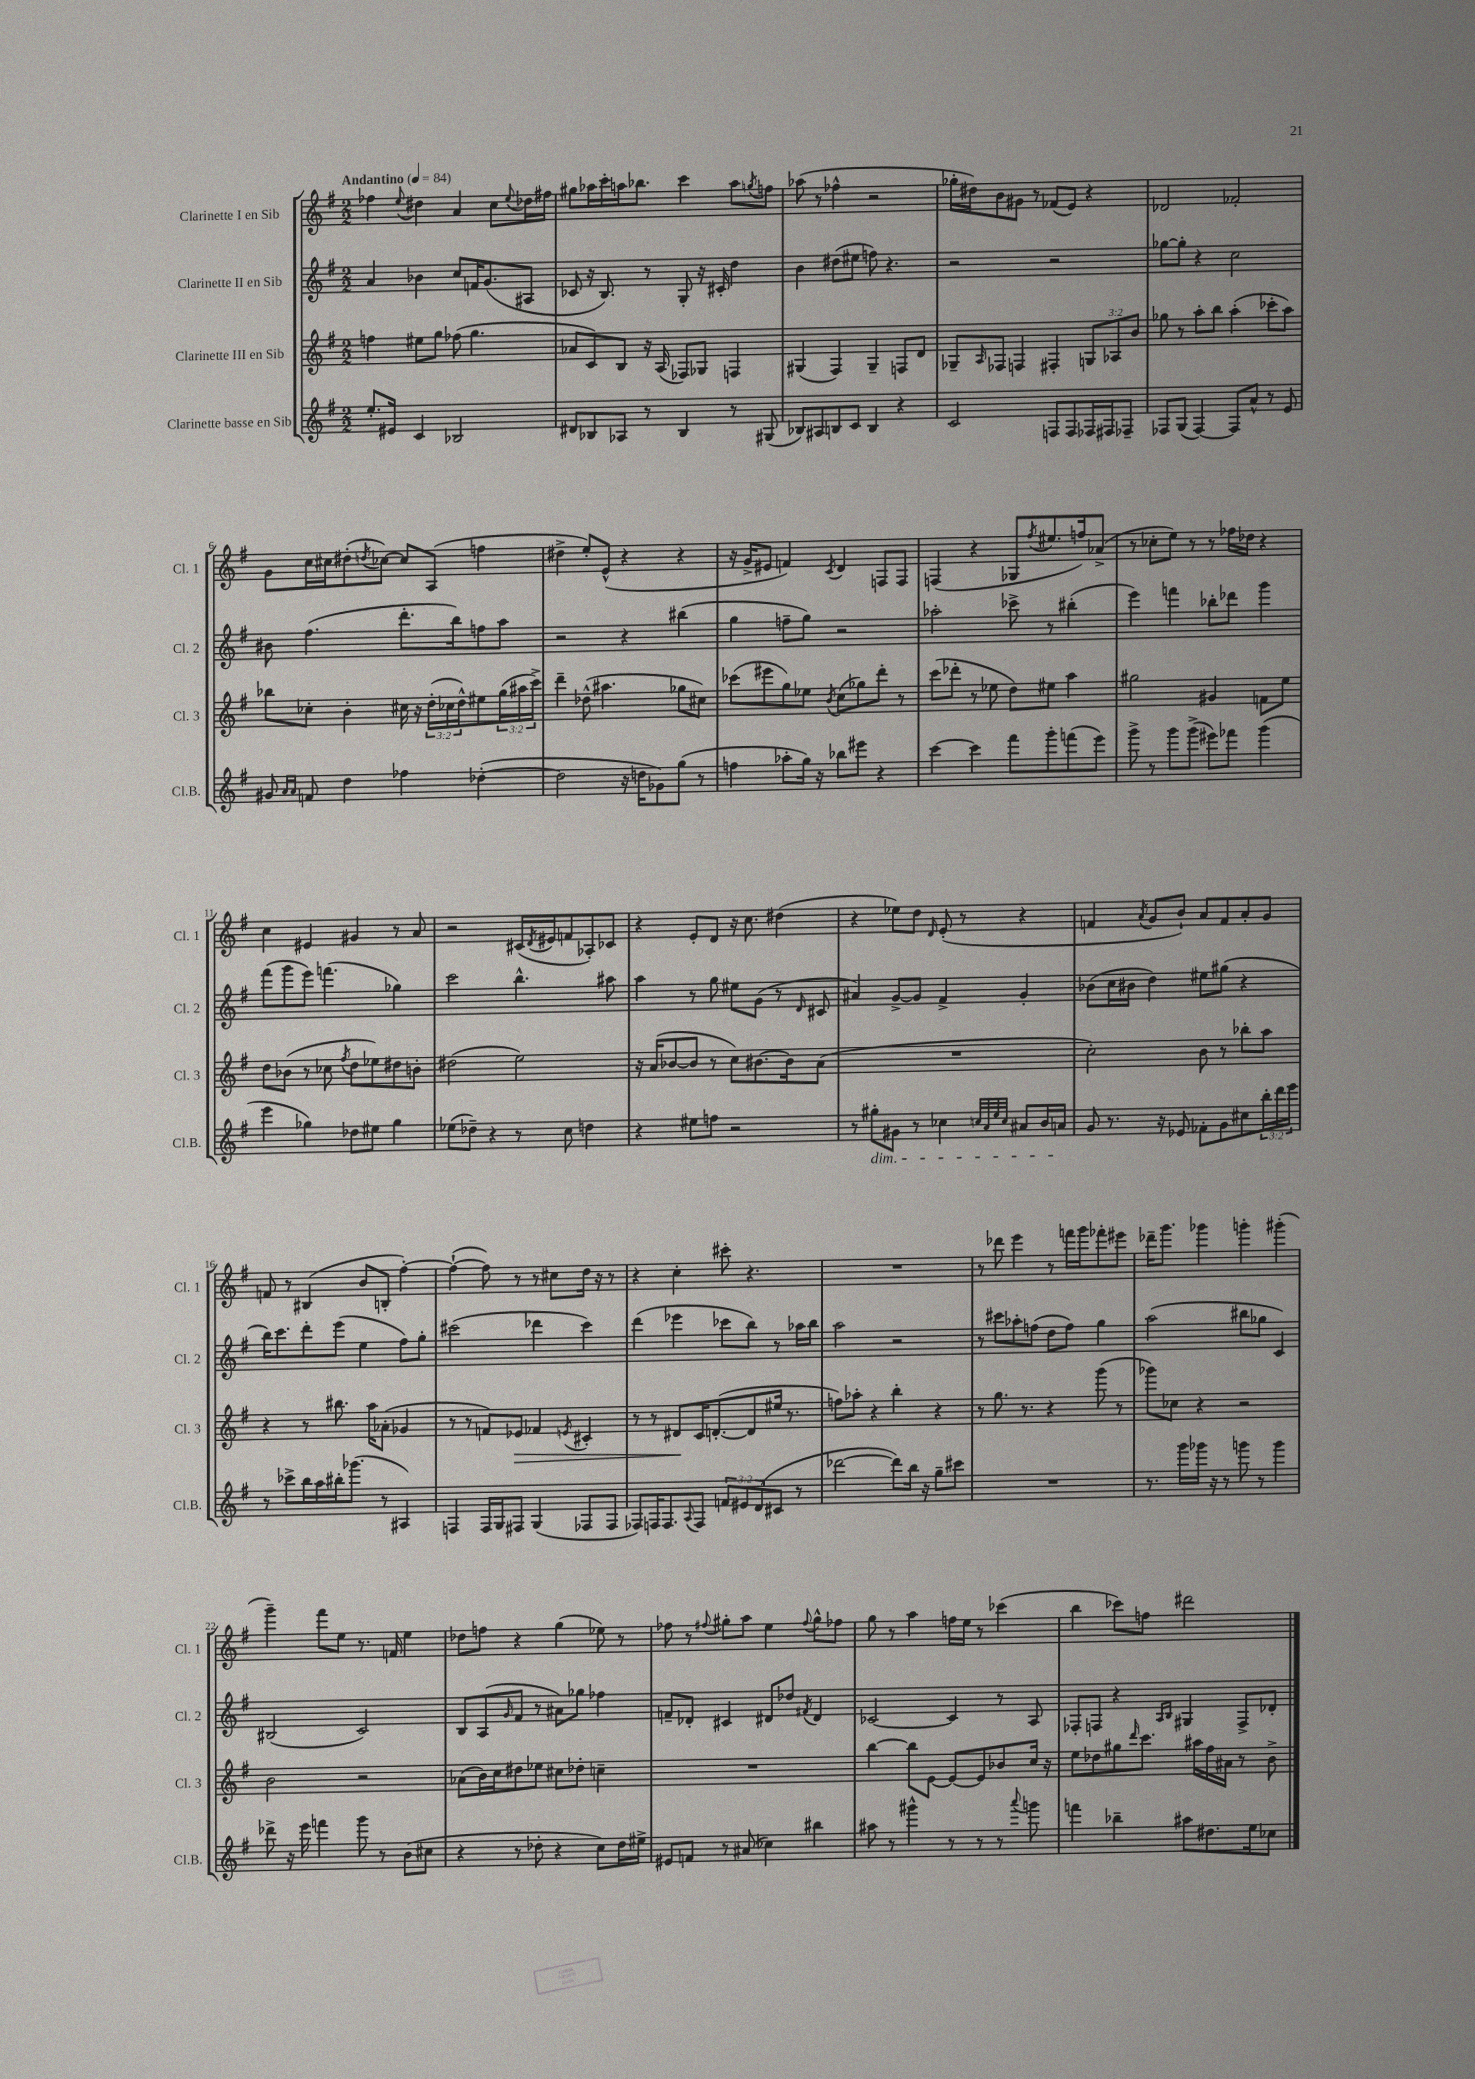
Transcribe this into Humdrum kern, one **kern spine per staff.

**kern	**kern	**dynam	**kern	**kern
*part4	*part3	*part3	*part2	*part1
*staff4	*staff3	*staff3	*staff2	*staff1
*I"Clarinette basse en Sib	*I"Clarinette III en Sib	*	*I"Clarinette II en Sib	*I"Clarinette I en Sib
*I'Cl.B.	*I'Cl. 3	*	*I'Cl. 2	*I'Cl. 1
*clefG2	*clefG2	*	*clefG2	*clefG2
*k[f#]	*k[f#]	*	*k[f#]	*k[f#]
*M2/2	*M2/2	*	*M2/2	*M2/2
*MM84	*MM84	*	*MM84	*MM84
=1	=1	=1	=1	=1
!	!	!	!	!LO:TX:a:B:t=Andantino
8.ee'/L	4ffn\	.	4a/	4ff-X\
16e#X/Jk	.	.	.	.
.	.	.	.	8qqee/
4c/	8ee#X\L	.	4b-X\	4dd#X\
.	8gg\J	.	.	.
2B-X/	(8ff-X\	.	8cc/L	4a/
.	4.gg\	.	16fn/K	.
.	.	.	(8.g/	.
.	.	.	.	8cc\L
.	.	.	.	8qqee/
.	.	.	8A#X/J	16dd-X\L
.	.	.	.	16ff#X\JJ
=2	=2	=2	=2	=2
8d#X/L	8a-X/L	.	8c-X/	8gg#X\L
8B-X/	8c/)	.	16r	16aa-X\L
.	.	.	8.B/)	16ccc'\
8A-X/J	8B/J	.	.	16aan\J
.	.	.	.	8.bb-X\J
8r	16r	.	8r	.
.	(16A/	.	.	.
4B-/	8F-X/L)	.	8G'/	4ccc\
.	8G-X/J	.	16r	.
.	.	.	16c#X'/	.
8r	4Fn/	.	4dd\	8aa\L
.	.	.	.	8qggn/
(8G#X/	.	.	.	8ffn\J
=3	=3	=3	=3	=3
8B-X/L)	(4G#X/	.	4b\	(8aa-X\
8A#X/	.	.	.	8r
8Bn/	4F#/)	.	(8dd#X\L	4ff-X^^\
8c/J	.	.	8ee#X\J	.
4B/	4G#~/	.	8ffn\)	2r
.	.	.	4.r	.
4r	8Fn/L	.	.	.
.	8d/J	.	.	.
=4	=4	=4	=4	=4
2c/	8G-X~/L	.	2r	16gg-X'\LL
.	.	.	.	16dd#X\J)
.	16qqA/	.	.	.
.	8F-X/J	.	.	8b\
.	4Fn/	.	.	8g#X\J
.	.	.	.	8r
8Fn/L	4F#X'/	.	2r	(8f-X/L
8F/	.	.	.	8e/J)
16F-X/L	12Gn/L	.	.	4r
16F#X/J	.	.	.	.
.	12A-X/	.	.	.
8F-X~/J	.	.	.	.
.	12b/J	.	.	.
=5	=5	=5	=5	=5
8F-X/L	8gg-X\	.	[8gg-X\L	2d-X/
(8G/J	8r	.	8gg-'\J]	.
[4F-/)	8aa'\L	.	4r	.
.	8bb\J	.	.	.
8F-/L]	(4aa'\	.	2cc\	2f-X'/
8a^^/J	.	.	.	.
8r	8ccc-X'\L	.	.	.
8e/	8aa\J)	.	.	.
!!LO:LB:g=z
=6	=6	=6	=6	=6
8g#X/	8bb-X\L	.	8b#X\	8g\L
16qqa/LL	.	.	.	.
16qqa/JJ	.	.	.	.
8fn/	8cc-X'\J	.	(4.ff#\	16cc\L
.	.	.	.	16cc#X\J
4dd\	4b'\	.	.	(8dd#X'\
.	.	.	.	8qddn/
.	.	.	.	[8cc-X\J)
4ff-X\	16cc#X\	.	8.ddd'\L	8cc-/L]
.	16r	.	.	.
.	(24dd'\LL	.	.	(8A/J
.	24cc-X\	.	.	.
.	.	.	16bb\k)	.
.	24dd^^\J)	.	.	.
([4dd-X'\	8ee#X\	.	8ffn\	4ffn\
.	(24gg\L	.	8aa\J	.
.	24aa#X\	.	.	.
.	24ccc^\JJ)	.	.	.
=7	=7	=7	=7	=7
2dd-\]	4ddd~\	.	2r	4dd#X^\
.	(8dd-X^^\	.	.	8ee'/L)
.	4.aa#X\	.	.	(8e^^/J
16r	.	.	4r	4r
16ddn\KL	.	.	.	.
8g-X\)	.	.	.	.
(8gg\J	8gg-X\L	.	(4bb#X\	4r
8r	8cc#X\J)	.	.	.
=8	=8	=8	=8	=8
4ffn\	(8ccc-X\L	.	4gg\	16r
.	.	.	.	16g^/KL
.	8eee#X\	.	.	8e#X/J
8aa-X'\L	8gg\)	.	8ffn~\L	4fn/)
16gg\Jk)	8ee-X\J	.	8gg\J)	.
16r	.	.	.	.
.	8qb/	.	.	8qc/
8bb-X\L	(8cc\L	.	2r	4d/
8eee#X\J	8gg-X\)	.	.	.
4r	8ddd'\J	.	.	8Fn/L
.	8r	.	.	8F/J
=9	=9	=9	=9	=9
[4ccc\	(8ccc\L	.	2aa-X'\	(4Fn/
.	8ddd-X'\J	.	.	.
4ccc\]	8r	.	.	4r
.	8ee-X\	.	.	.
8fff#\L	8dd\L)	.	8ccc-X^\	8G-X/L
.	.	.	.	8qff#/
8ggg'\	8ee#X\J	.	8r	8.ee#X/
(8fffn\	4aa\	.	(4bb#X'\	.
.	.	.	.	16ffn/k)
8eee\J)	.	.	.	(8a-X^/J
=10	=10	=10	=10	=10
8ggg^\	2gg#X\	.	4eee\)	8r
8r	.	.	.	8cc-X'\L
8ggg\L	.	.	4fffn\	8ee\J)
(8ggg^\J	.	.	.	8r
8eee#X\L)	4g#X/	.	8bb-X'\L	8r
8fff-X\J	.	.	8ddd-X\J	16ff-X\LL
.	.	.	.	16dd-X\JJ
(4ggg\	8fn\L	.	4ggg\	4r
.	8ee\J	.	.	.
!!LO:LB:g=z
=11	=11	=11	=11	=11
4eee\	8dd\L	.	(8fff#\L	4cc\
.	(8b-X\J	.	8ggg\	.
4gg-X\)	8r	.	8eee\J)	4e#X/
.	8cc-X\	.	(4.fffn\	.
.	8qff#/	.	.	.
8dd-X\L	8dd\L	.	.	4g#X/
8ee#X\J	8ee-X\)	.	.	.
4gg-\	8dd#X\	.	4gg-X\)	8r
.	8bn'\J	.	.	8a/
=12	=12	=12	=12	=12
(8ee-X\L	(2dd#X\	.	2ccc\	2r
8dd-X~\J)	.	.	.	.
4r	.	.	.	.
8r	2ee\)	.	4.bb^^\	(16c#X/LL
.	.	.	.	8qd/
.	.	.	.	16e#X/J
8cc\	.	.	.	8fn/
4ddn\	.	.	.	8A-X'/)
.	.	.	8aa#X\	8c-X/J
=13	=13	=13	=13	=13
4r	16r	.	4aa\	4r
.	(16a/KL	.	.	.
.	[8b-X/	.	.	.
8ee#X\L	8b-/J]	.	8r	8e'/L
8ffn\J	8r	.	8gg\	8d/J
2r	8cc\L)	.	8ee#X\L	16r
.	.	.	.	8.cc\
.	[8.b#X\	.	(8g\J	.
.	.	.	8r	(4dd#X\
.	16b#\k]	.	.	.
.	.	.	16qqd/	.
.	(8a\J	.	8c#X/	.
=14	=14	=14	=14	=14
8r	1r	.	4a#X/)	4r
!LO:TX:b:i:t=dim.	!	!	!	!
8gg#X'\L	.	.	.	.
8g#X\J	.	.	[8g^/L	8ee-X\L)
8r	.	.	8g/J]	8dd\J
.	.	.	.	16qqd/
4cc-X\	.	.	4f#^/	(8e'/
.	.	.	.	8r
32qqccn/LLL	.	.	.	.
32qqa/	.	.	.	.
32qqee/	.	.	.	.
32qqcc/JJJ	.	.	.	.
8a#X/L	.	.	4g'/	4r
16b/L	.	.	.	.
16an/JJ	.	.	.	.
=15	=15	=15	=15	=15
8g/	2cc'\)	.	(8b-X\L	4fn/
8.r	.	.	16cc\L	.
.	.	.	16b#X\JJ	.
.	.	.	.	8qa/
.	.	.	4dd\)	8g/L
16r	.	.	.	.
8e-X/	.	.	.	8b`/J)
8f-X'\L	8b\	.	8ee#X\L	8a/L
8g\	8r	.	(8gg#X\J	8f/
8cc#X\	8bb-X'\L	.	4r	8a'/
24bb'\L	8aa\J	.	.	8g/J
24ddd\	.	.	.	.
24eee\JJ	.	.	.	.
!!LO:LB:g=z
=16	=16	=16	=16	=16
8r	4r	.	16bb\KL)	8fn/
.	.	.	8.ccc\	.
8ccc-X^\L	.	.	.	8r
16bb\L	8r	.	8ddd'\	(4B#X/
16aa\	.	.	.	.
16bb#X'\J	8.bb#X\	.	(8eee\J	.
(8.ggg-X\J	.	.	.	.
.	.	.	4ee\	8b/L
.	16aa\KL	.	.	.
8r	(8a-X'\J	.	.	8Bn'/J
4A#X/)	4g-X/	.	8ff#\L)	[4ff#'\)
.	.	.	8gg'\J	.
=17	=17	=17	=17	=17
4Fn/	8r	.	(2ccc#X\	(4ff#`\_
.	8r	.	.	.
16F/LL	8fn/L)	.	.	8ff#\])
16G/J	.	.	.	.
!	!	!LO:HP:b	!	!
8F#X/J	8e-X/J	>	.	8r
(4G/	4f-X/	.	4ddd-X\	8r
.	.	.	.	8cc#X\L
.	8qen/	.	.	.
8F-X/L	4c#X'/	.	4ccc#\)	16dd\Jk
.	.	.	.	16r
8F-/J	.	.	.	8r
=18	=18	=18	=18	=18
8F-X/L)	8r	.	(4ddd\	4r
16Fn/K	8r	.	.	.
8.F/	.	.	.	.
.	8d#X/L	.	4eee-X\	4cc'\
8qqA/	.	.	.	.
8F/J	16c/K	]	.	.
.	([8.dn'/	.	.	.
12fn/L	.	.	8ccc-X\L	8ccc#X'\
12e#X/	.	.	.	.
.	8d/]	.	8bb\J)	4.r
(12d/	.	.	.	.
8c#X/J	16ee#X/Jk	.	8r	.
.	8.r	.	.	.
8r	.	.	16aa-X\LL	.
.	.	.	16bb\JJ	.
=19	=19	=19	=19	=19
[2ddd-X\	8ffn\L)	.	2aa\	1r
.	8aa-X'\J	.	.	.
.	4r	.	.	.
8ddd-\L])	4bb'\	.	2r	.
16bb\Jk	.	.	.	.
16r	.	.	.	.
8gg~\L	4r	.	.	.
8ccc#X\J	.	.	.	.
=20	=20	=20	=20	=20
1r	8r	.	8r	8r
.	8.gg\	.	8ccc#X\L	8ddd-X\
.	.	.	8aa-X'\	4eee\
.	8.r	.	.	.
.	.	.	(8ffn\J	.
.	4r	.	8dd\L	8r
.	.	.	8ff\J)	16fffn\LL
.	.	.	.	16ggg\J
.	(8ggg\	.	4gg\	8fff-X'\
.	8r	.	.	8eee#X\J
=21	=21	=21	=21	=21
8.r	8ggg-X\L)	.	(2aa\	16ddd-X~\KL
.	.	.	.	8.ggg\J
.	8cc-X\J	.	.	.
16ggg\LL	.	.	.	.
16ggg-X\JJ	4r	.	.	4ggg-X\
16r	.	.	.	.
8r	.	.	.	.
8gggn\	2r	.	8bb#X\L	4gggn'\
8r	.	.	8gg-X\J	.
4ggg\	.	.	4c/)	(4ggg#X'\
!!LO:LB:g=z
=22	=22	=22	=22	=22
8ddd-X^\	2b\	.	(2B#X/	4ggg~\)
16r	.	.	.	.
16eee\	.	.	.	.
4fffn\	.	.	.	8fff#\L
.	.	.	.	8ee\J
8ggg\	2r	.	2c/)	8.r
8r	.	.	.	.
.	.	.	.	16fn/
(8b\L	.	.	.	4ee\
8cc#X\J	.	.	.	.
=23	=23	=23	=23	=23
4r	(8a-X\L	.	8B/L	8dd-X\L
.	16b\L)	.	(8A/	8ffn\J
.	16cc\J	.	.	.
.	.	.	16qqg/	.
8r	8dd#X\	.	8f#/J	4r
8dd-X'\	8ee-X\J	.	8r	.
4r	8cc#X\L	.	8a#X\L)	(4gg\
.	8dd-X'\J	.	8gg-X\J	.
8cc\L)	4ccn~\	.	4ff-X\	8ee-X\)
16dd-\L	.	.	.	8r
16ee#X^\JJ	.	.	.	.
=24	=24	=24	=24	=24
8e#X/L	1r	.	8fn~/L	8ff-X\
8fn/J	.	.	8d-X'/J	8r
.	.	.	.	8qqff#X/
8r	.	.	4c#X/	8gg#X'\L
(8a#X/	.	.	.	8aa\J
4cc-X\)	.	.	8d#X/L	4ee\
.	.	.	8dd-X/J	.
.	.	.	8qf#X/	8qqff#/
4bb#X\	.	.	4d#/	8gg#^^\L
.	.	.	.	8ff-X\J
=25	=25	=25	=25	=25
8aa#X\	[4bb\	.	[2c-X/	8gg\
8r	.	.	.	8r
4ggg#X^^\	8bb\L]	.	.	4aa\
.	[8e\J	.	.	.
8r	8e/L_	.	4c-/]	16ffn\LL
.	.	.	.	16ee\JJ
8r	8e/]	.	.	8r
8r	8b-X/	.	8r	(4ccc-X\
8qqaaa/	.	.	.	.
8gggn\	16cc/Jk	.	8A/	.
.	16r	.	.	.
=26	=26	=26	=26	=26
4fffn\	8ee\L	.	8F-X'/L	4bb\
.	8dd-X\	.	8Fn/J	.
4bb-X~\	8gg#X\	.	4r	8ccc-X\L)
.	16qqddd/	.	.	.
.	8.ccc\J	.	.	8ffn\J
.	.	.	16qqA/LL	.
.	.	.	16qqB/JJ	.
8aa#X\L	.	.	4G#X/	2ddd#X\
.	16aa#X\LL	.	.	.
8.dd#X\	16ff#\	.	.	.
.	16a#X\JJ	.	.	.
.	8r	.	8F^/L	.
16ee\k	.	.	.	.
8cc-X\J	8b^\	.	8d-X'/J	.
==	==	==	==	==
*-	*-	*-	*-	*-
